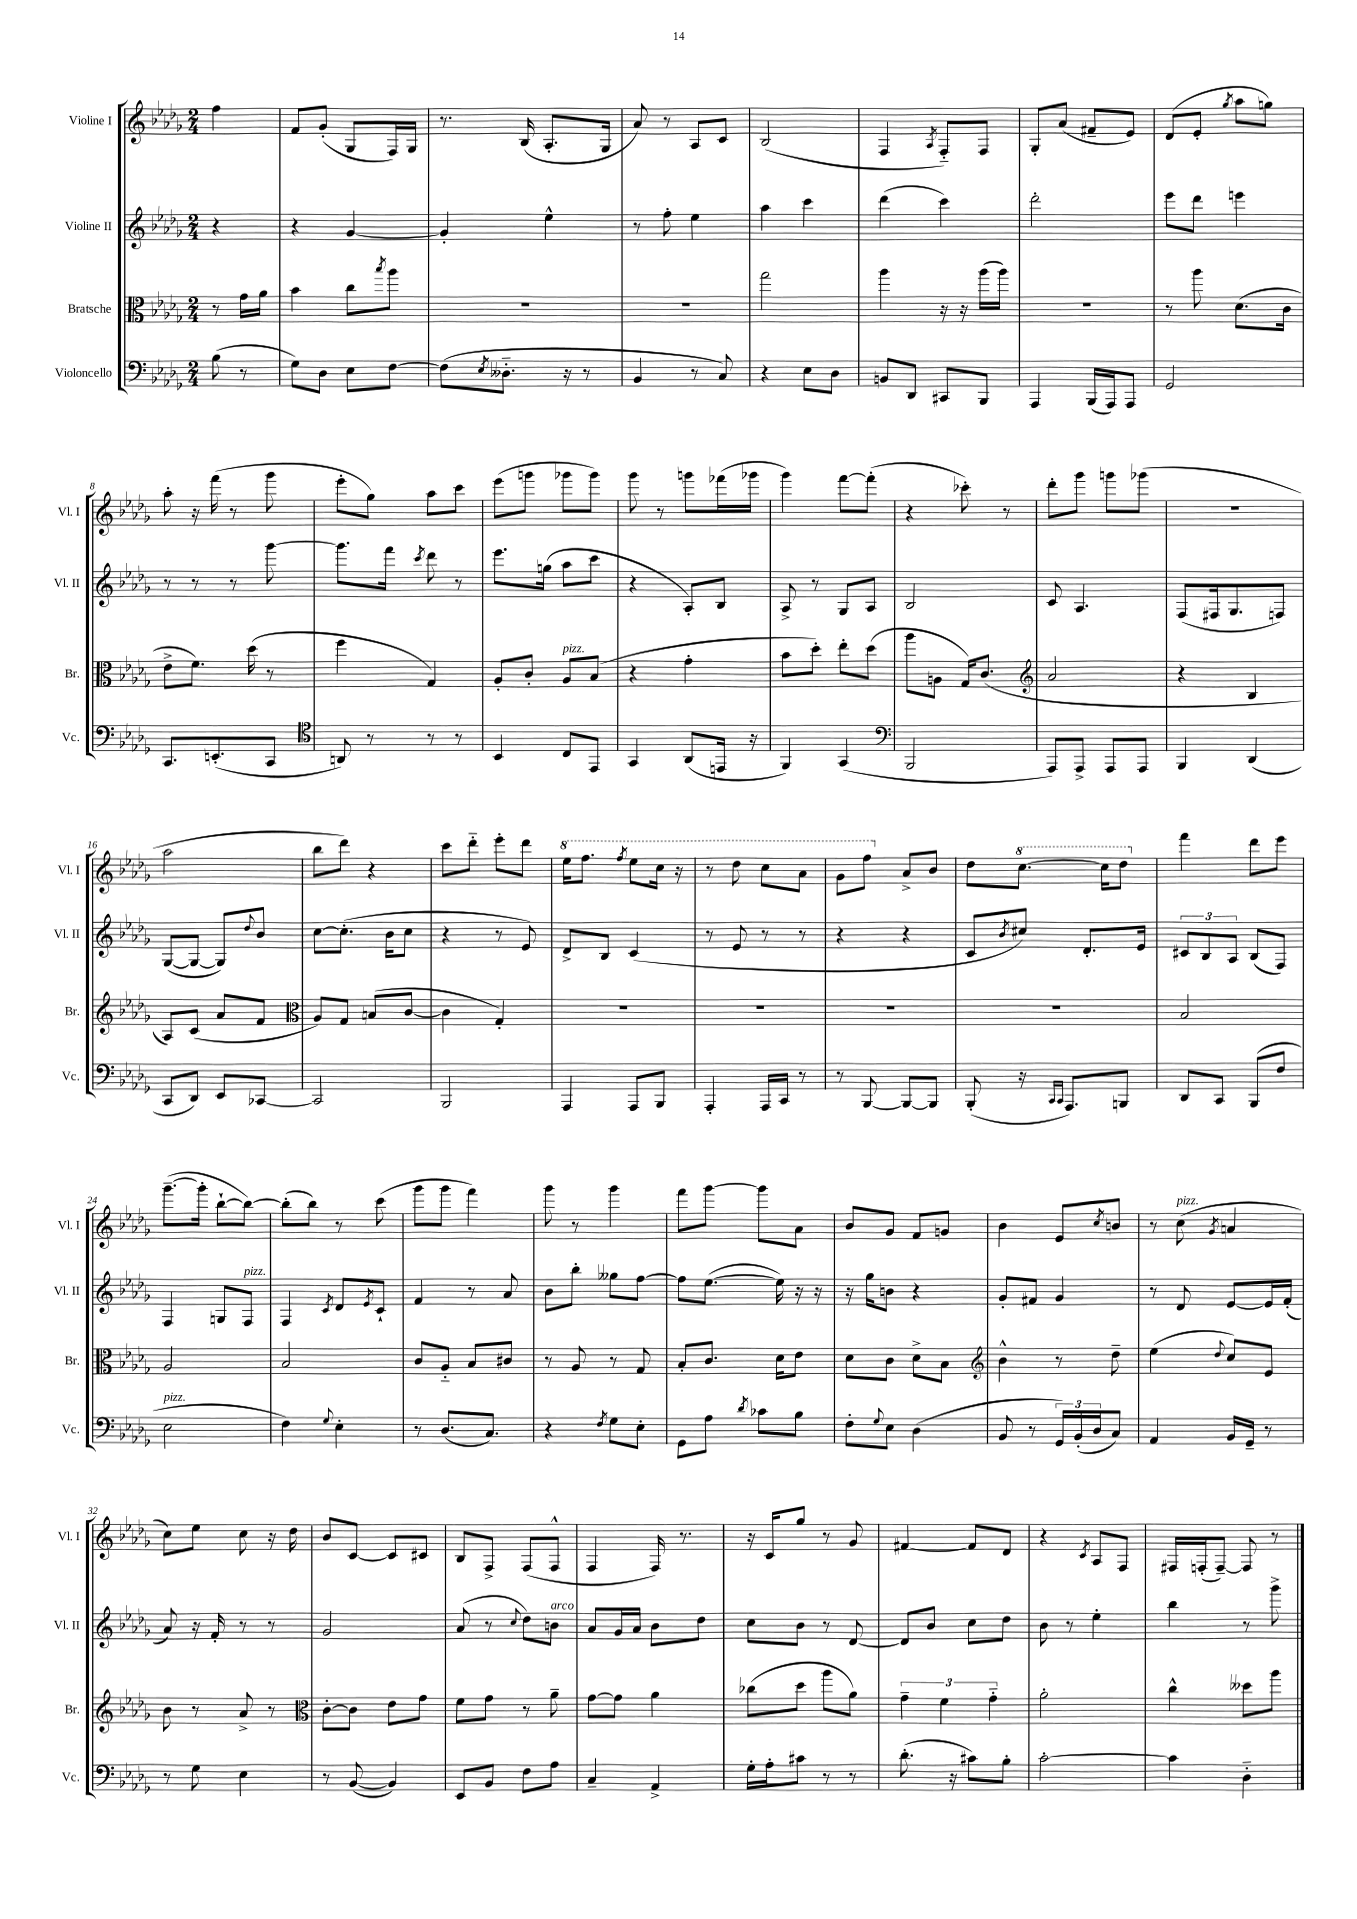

**kern	**kern	**kern	**kern
*staff4	*staff3	*staff2	*staff1
*clefF4	*clefC3	*clefG2	*clefG2
*k[b-e-a-d-g-]	*k[b-e-a-d-g-]	*k[b-e-a-d-g-]	*k[b-e-a-d-g-]
*M2/4	*M2/4	*M2/4	*M2/4
(8B-\	8r	4r	4ff\
8r	16g-\LL	.	.
.	16a-\JJ	.	.
=	=	=	=
8G-\L)	4b-\	4r	8f/L
8D-\J	.	.	(8g-'/J
8E-\L	8cc\L	[4g-/	8G-/L
.	8qbb-/	.	.
[8F\J	8aa-\J	.	16F/L)
.	.	.	16G-/JJ
=	=	=	=
(8F\]L	2r	4g-'/]	8.r
8qE-/	.	.	.
8.D--'~\J	.	.	.
.	.	.	(16B-/
.	.	4ee-^^\	8.A-'/L
16r	.	.	.
8r	.	.	.
.	.	.	16G-/Jk
=	=	=	=
4BB-/	2r	8r	8a-/)
.	.	8ff'\	8r
8r	.	4ee-\	8A-/L
8C/)	.	.	8c/J
=	=	=	=
4r	2gg-\	4aa-\	(2B-/
8E-\L	.	4ccc\	.
8D-\J	.	.	.
=	=	=	=
8BB/L	4aa-\	(4ddd-\	4F/
8DD-/J	.	.	.
.	.	.	8qA-/
8CC#/L	16r	4ccc\)	8F'~/L)
.	16r	.	.
8BBB-/J	(16aa-\LL	.	8F/J
.	16aa-\JJ)	.	.
=	=	=	=
4AAA-/	2r	2ddd-'\	8G-'/L
.	.	.	(8a-/J
(16BBB-/LL	.	.	8f#~/L
16AAA-/J)	.	.	.
8AAA-/J	.	.	8e-/J)
=	=	=	=
2GG-/	8r	8eee-\L	(8d-/L
.	8aa-\	8ddd-\J	8e-'/J
.	.	.	8qgg-/
.	(8.d-\L	4eee\	8aa-\L
.	.	.	8gg\J)
.	16c\Jk	.	.
=	=	=	=
8.CC/L	8e-^\L	8r	8aa-'\
.	8.f\J)	8r	16r
(8.EE'/	.	.	(16fff\
.	.	8r	8r
.	(16dd-\	.	.
8CC/J	8r	[8ggg-\	8ggg-\
=	=	=	=
*clefC4	*	*	*
8AA/)	4ff\	8.ggg-\]L	8eee-'\L
8r	.	.	8gg-\J)
.	.	16fff\Jk	.
.	.	8qccc/	.
8r	4G-/)	8ddd-\	8aa-\L
8r	.	8r	8ccc\J
=	=	=	=
4BB-/	8A-'/L	8.eee-\L	(8eee-\L
.	8c'/J	.	8ggg\J
.	.	(16gg\Jk	.
8C/L	8A-/L	8aa-\L	8ggg-\L
8EE-/J	(8B-/J	8ccc\J	8ggg-\J)
=	=	=	=
4GG-/	4r	4r	8ggg-\
.	.	.	8r
(8AA-/L	4g-'\	8A-'/L)	8ggg\L
16EE/Jk	.	8B-/J	(16fff-\L
16r	.	.	16ggg-\JJ
=	=	=	=
4FF/)	8b-\L	8A-^/	4ggg-\)
.	8dd-'\J)	8r	.
(4GG-/	8ee-'\L	8G-/L	[8fff\L
.	(8dd-\J	8A-/J	(8fff'\]J
=	=	=	=
*clefF4	*	*	*
2BBB-/	8aa-\L	2B-/	4r
.	8A\J	.	.
.	16G-/LK)	.	8ccc-'\)
.	(8.c/J	.	.
.	.	.	8r
=	=	=	=
*	*clefG2	*	*
8AAA-/L)	2a-/	8c/	8ddd-'\L
8AAA-^/J	.	4.A-/	8ggg-\J
8AAA-/L	.	.	8ggg\L
8AAA-/J	.	.	(8ggg-\J
=	=	=	=
4BBB-/	4r	(8F/L	2r
.	.	16F#/k	.
.	.	8.G-/	.
(4DD-/	4B-/	.	.
.	.	8F/J)	.
=	=	=	=
8CC/L	8A-/L)	([8G-/L	2aa-\
8DD-/J)	(8c/J	8G-/_J	.
8EE-/L	8a-/L	8G-/]L)	.
.	.	8qqdd-/	.
[8CC-/J	8f/J	8b-/J	.
=	=	=	=
*	*clefC3	*	*
2CC-/]	8A-/L)	[8cc\L	8bb-\L
.	8G-/J	(8.cc'\]J	8ddd-\J)
.	(8B/L	.	4r
.	.	16b-\LK	.
.	[8c/J	8cc\J	.
=	=	=	=
2BBB-/	4c\]	4r	8ccc\L
.	.	.	8ddd-'~\J
.	4G-'/)	8r	8eee-'\L
.	.	8e-/)	8ddd-\J
=	=	=	=
4AAA-/	2r	8d-^/L	16eee-\LK
.	.	.	8.fff\J
.	.	8B-/J	.
.	.	.	8qfff/
8AAA-/L	.	(4c/	8eee-\L
8BBB-/J	.	.	16ccc\Jk
.	.	.	16r
=	=	=	=
4AAA-'/	2r	8r	8r
.	.	8e-/	8ddd-\
16AAA-/LL	.	8r	8ccc\L
16CC/JJ	.	.	.
8r	.	8r	8aa-\J
=	=	=	=
8r	2r	4r	8gg-\L
[8BBB-/	.	.	8fff\J
8BBB-/_L	.	4r	8a-^/L
8BBB-/]J	.	.	8b-/J
=	=	=	=
(8BBB-'/	2r	8c/L	8dd-\L
.	.	8qb-/	.
16r	.	8cc#/J)	[8.ccc\J
16qqCC/LL	.	.	.
16qqCC/JJ	.	.	.
8.AAA-/L)	.	.	.
.	.	8.d-'/L	.
.	.	.	16ccc\]LK
8BBB/J	.	.	8ddd-\J
.	.	16e-/Jk	.
=	=	=	=
8DD-/L	2B-/	12c#/L	4fff\
.	.	12B-/	.
8CC/J	.	.	.
.	.	12A-/J	.
(8BBB-/L	.	(8B-/L	8ddd-\L
8F/J	.	8F/J)	8eee-\J
=	=	=	=
2E-\	2A-/	4F/	([8.ggg-~\L
.	.	.	16ggg-'\]Jk
.	.	8G/L	[8bb-`\L
.	.	8F/J	8bb-\_J)
=	=	=	=
4F\)	2B-/	4F/	(8bb-'\]L
.	.	.	8bb-\J)
8qqG-/	.	8qc/	.
4E-'\	.	8d-/L	8r
.	.	8qe-/	.
.	.	8c`/J	(8ccc\
=	=	=	=
8r	8c/L	4f/	8ggg-\L
(8.D-/L	8A-'~/J	.	8ggg-\J
.	8B-/L	8r	4fff\)
8.C/J)	.	.	.
.	8c#/J	8a-/	.
=	=	=	=
4r	8r	8b-\L	8ggg-\
.	8A-/	8bb-'\J	8r
8qF/	.	.	.
8G-\L	8r	8gg--\L	4ggg-\
8E-'\J	8G-/	[8ff\J	.
=	=	=	=
8GG-\L	8B-'/L	8ff\]L	8fff\L
8A-\J	8.c/J	([8.ee-\J	[8ggg-\J
8qd-/	.	.	.
8c-\L	.	.	8ggg-\]L
.	16d-\LK	16ee-\])	.
8B-\J	8e-\J	16r	8a-\J
.	.	16r	.
=	=	=	=
8F'\L	8d-\L	16r	8b-/L
.	.	16gg-\LK	.
8qqG-/	.	.	.
8E-\J	8c\J	8b\J	8g-/J
(4D-\	8d-^\L	4r	8f/L
.	8B-\J	.	8g/J
=	=	=	=
*	*clefG2	*	*
8BB-/	4b-^^\	8g-'/L	4b-\
8r	.	8f#/J	.
24GG-/LL)	8r	4g-/	8e-/L
(24BB-'/	.	.	.
24D-/J	.	.	.
.	.	.	8qcc/
8C/J)	8dd-~\	.	8b/J
=	=	=	=
4AA-/	(4ee-\	8r	8r
.	.	8d-/	(8cc\
.	8qqdd-/	.	8qg-/
16BB-/LL	8cc/L)	[8e-/L	4a/
16GG-~/JJ	.	.	.
8r	8e-/J	16e-/]L	.
.	.	(16f'/JJ	.
=	=	=	=
8r	8b-\	8a-/)	8cc\L)
8G-\	8r	16r	8ee-\J
.	.	16f'/	.
4E-\	8a-^/	8r	8cc\
.	8r	8r	16r
.	.	.	16dd-\
=	=	=	=
*	*clefC3	*	*
8r	[8c'\L	2g-/	8b-/L
([8BB-/	8c\]J	.	[8c/J
4BB-/])	8e-\L	.	8c/]L
.	8g-\J	.	8c#/J
=	=	=	=
8EE-/L	8f\L	(8a-/	8B-/L
8BB-/J	8g-\J	8r	8F^/J
.	.	8qqcc/	.
8F\L	8r	8dd-\L)	(8F/L
8A-\J	8a-~\	8b\J	8F^^/J
=	=	=	=
4C~/	[8g-\L	8a-/L	4F/
.	8g-\]J	16g-/L	.
.	.	16a-/JJ	.
4AA-^/	4a-\	8b-\L	16F/)
.	.	.	8.r
.	.	8dd-\J	.
=	=	=	=
16G-'\LL	(8cc-\L	8cc\L	16r
16A-'\J	.	.	16c/LK
8c#\J	8dd-\J	8b-\J	8gg-/J
8r	8aa-\L	8r	8r
8r	8a-\J)	[8d-/	8g-/
=	=	=	=
(8.d-'\	6g-~\	8d-/]L	[4f#/
.	.	8b-/J	.
.	6f\	.	.
16r	.	.	.
8c#\L)	.	8cc\L	8f#/]L
.	6g-'~\	.	.
8B-'\J	.	8dd-\J	8d-/J
=	=	=	=
[2c'\	2a-'\	8b-\	4r
.	.	8r	.
.	.	.	8qc/
.	.	4ee-'\	8A-/L
.	.	.	8F/J
=	=	=	=
4c\]	4cc^^\	4bb-\	16F#/LL
.	.	.	(16F'/J
.	.	.	[8F~/J)
4D-'~\	8dd--\L	8r	8F/]
.	8aa-\J	8ggg-^\	8r
==	==	==	==
*-	*-	*-	*-
